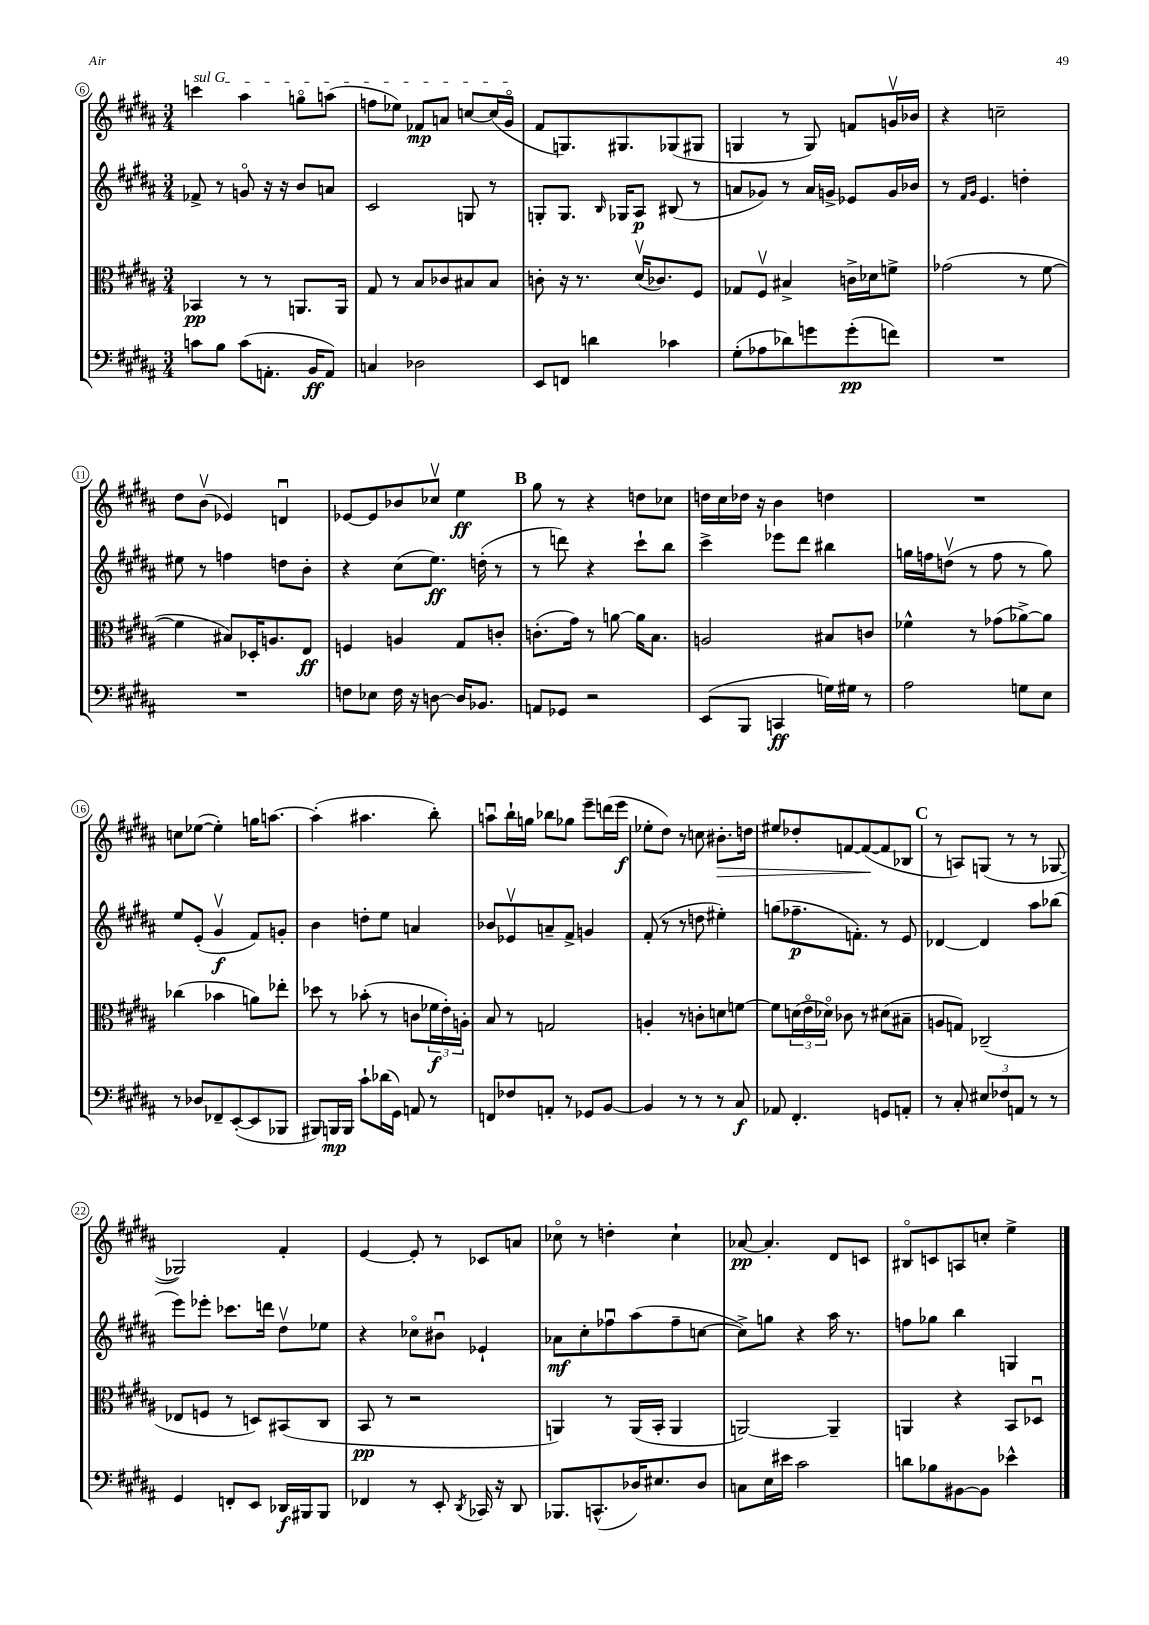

**kern	**kern	**kern	**kern
*staff4	*staff3	*staff2	*staff1
*clefF4	*clefC3	*clefG2	*clefG2
*k[f#c#g#d#a#]	*k[f#c#g#d#a#]	*k[f#c#g#d#a#]	*k[f#c#g#d#a#]
*M3/4	*M3/4	*M3/4	*M3/4
8c	4BB-	8f-^	4ccc
8B	.	8r	.
(8c	8r	8go	4aa#
8.AA'	8r	16r	.
.	.	16r	.
.	8.AA	8b	8ggo
16BB	.	.	.
8AA)	.	8a	(8aa
.	16AA	.	.
=	=	=	=
4C	8G#	2c#	8ff
.	8r	.	8ee-)
2D-	8B	.	8f-
.	8c-	.	8a
.	8B#	8G	[8cc
.	8B#	8r	(16cc]
.	.	.	16g#o
=	=	=	=
8EE	8c'	8G'	8f#
8FF	16r	8.G	8.G)
.	8.r	.	.
4d	.	.	.
.	.	16qqB	.
.	.	16G-	8.G#
.	(16d#v	8A#	.
.	8.c-)	.	.
4c-	.	(8B#	(8G-
.	8F#	8r	8G#
=	=	=	=
(8G#'	8G-	8a	4G
8A-	8F#v	8g-)	.
8d-)	4B#^	8r	8r
8g	.	16a	8G)
.	.	16g^	.
(8g'	16c^	8e-	8f
.	16d-	.	.
8f)	8f^	16g	16gv
.	.	16b-	16b-
=	=	=	=
2.r	(2g-	8r	4r
.	.	16qqf#	.
.	.	16qqg#	.
.	.	4.e	.
.	.	.	2cc~
.	8r	4dd'	.
.	[8f#	.	.
=	=	=	=
2.r	4f#]	8ee#	8dd#
.	.	8r	(8bv
.	8B#)	4ff	4e-)
.	16D-'	.	.
.	8.A	.	.
.	.	8dd	4du
.	8E	8b'	.
=	=	=	=
8F	4F	4r	[8e-
8E-	.	.	8e-]
16F	4A	(8cc#	8b-
16r	.	.	.
[8D	.	8.ee)	8cc-v
16D]	8G#	.	4ee
8.BB-	.	(16dd'	.
.	8c'	8r	.
=	=	=	=
8AA	(8.c'	8r	8gg#
8GG-	.	8ddd)	8r
.	16g#)	.	.
2r	8r	4r	4r
.	[8a	.	.
.	16a]	8ccc#`	8dd
.	8.B	.	.
.	.	8bb	8cc-
=	=	=	=
(8EE	2A	4ccc#^	16dd
.	.	.	16cc#
8BBB	.	.	16dd-
.	.	.	16r
4CC	.	8eee-	4b
.	.	8ddd#	.
16G)	8B#	4bb#	4dd
16G#	.	.	.
8r	8c	.	.
=	=	=	=
2A#	4f-^^	16gg	2.r
.	.	16ff	.
.	.	(8ddv	.
.	8r	8r	.
.	(8g-	8ff	.
8G	[8a-^)	8r	.
8E	8a-]	8gg)	.
=	=	=	=
8r	(4cc-	8ee	8cc
8D-	.	(8e'	([8ee-
8FF-~	4b-	4g#v	4ee-'])
([8EE'	.	.	.
8EE]	8a)	8f#)	16gg
.	.	.	[8.aa
8BBB-	8ee-'	8g'	.
=	=	=	=
8BBB#)	8dd-	4b	(4aa']
16BBB	8r	.	.
16BBB	.	.	.
8c#`	(8b-'	8dd'	4.aa#
(16d-	8r	8ee	.
16GG#)	.	.	.
8AA	8c	4a	.
8r	24f-	.	8bb')
.	24e')	.	.
.	24A'	.	.
=	=	=	=
8FF	8B	8b-	8aau
8F-	8r	8e-v	16bb`
.	.	.	16gg
8AA'	2G	8a~	8bb-
8r	.	8f#^	8gg-
8GG-	.	4g	8eee~
[8BB	.	.	(16ddd
.	.	.	16eee
=	=	=	=
4BB]	4A'	(8f#'	8ee-'
.	.	8r	8dd#)
8r	8r	8r	8r
8r	8c'	8dd	8cc
8r	8d	4ee#')	8.b#'
8C#	[8f	.	.
.	.	.	16dd
=	=	=	=
8AA-	8f]	(8gg	8ee#
4.FF#'	(24d	8.ff-~	8dd-'
.	24eo	.	.
.	24d-o)	.	.
.	8c-	.	[8f
.	.	8.f')	.
.	8r	.	(8f_
8GG	(8d#	8r	8f]
8AA'	8B#~	8e	8B-
=	=	=	=
8r	8A	[4d-	8r
8C#'	8G)	.	8A)
12E#	(2C-~	4d-]	(8G
12F-	.	.	.
.	.	.	8r
12AA	.	.	.
8r	.	8aa#	8r
8r	.	(8bb-	[8G-
=	=	=	=
4GG#	8E-	8eee)	2G-])
.	8F	8eee-'	.
8FF'	8r	8.ccc-	.
8EE	8D)	.	.
.	.	16ddd	.
16DD-	(8BB#	8dd#v	4f#'
16BBB#	.	.	.
8BBB#	8C#	8ee-	.
=	=	=	=
4FF-	8BB	4r	[4e
.	8r	.	.
8r	2r	8cc-o	8e']
8EE'	.	8b#u	8r
8qDD#	.	.	.
16CC-	.	4e-`	8c-
16r	.	.	.
8DD#	.	.	8a
=	=	=	=
8.BBB-	4AA)	8a-	8cc-o
.	.	8cc#'	8r
(8.CC^^	.	.	.
.	8r	8ff-u	4dd'
16D-)	(16AA	(8aa#	.
8.E#	16BB'	.	.
.	4AA	8ff-~	4cc-`
8D-	.	[8cc	.
=	=	=	=
8C	[2AA)	8cc^])	[8a-
16E	.	8gg	4.a-']
16e#	.	.	.
2c#	.	4r	.
.	4AA~]	16aa#	8d#
.	.	8.r	.
.	.	.	8c
=	=	=	=
8d	4AA	8ff	8B#o
8B-	.	8gg-	8c
[8BB#	4r	4bb	8A
8BB#]	.	.	8cc'
4e-^^	8BB	4G	4ee^
.	8D-u	.	.
==	==	==	==
*-	*-	*-	*-
